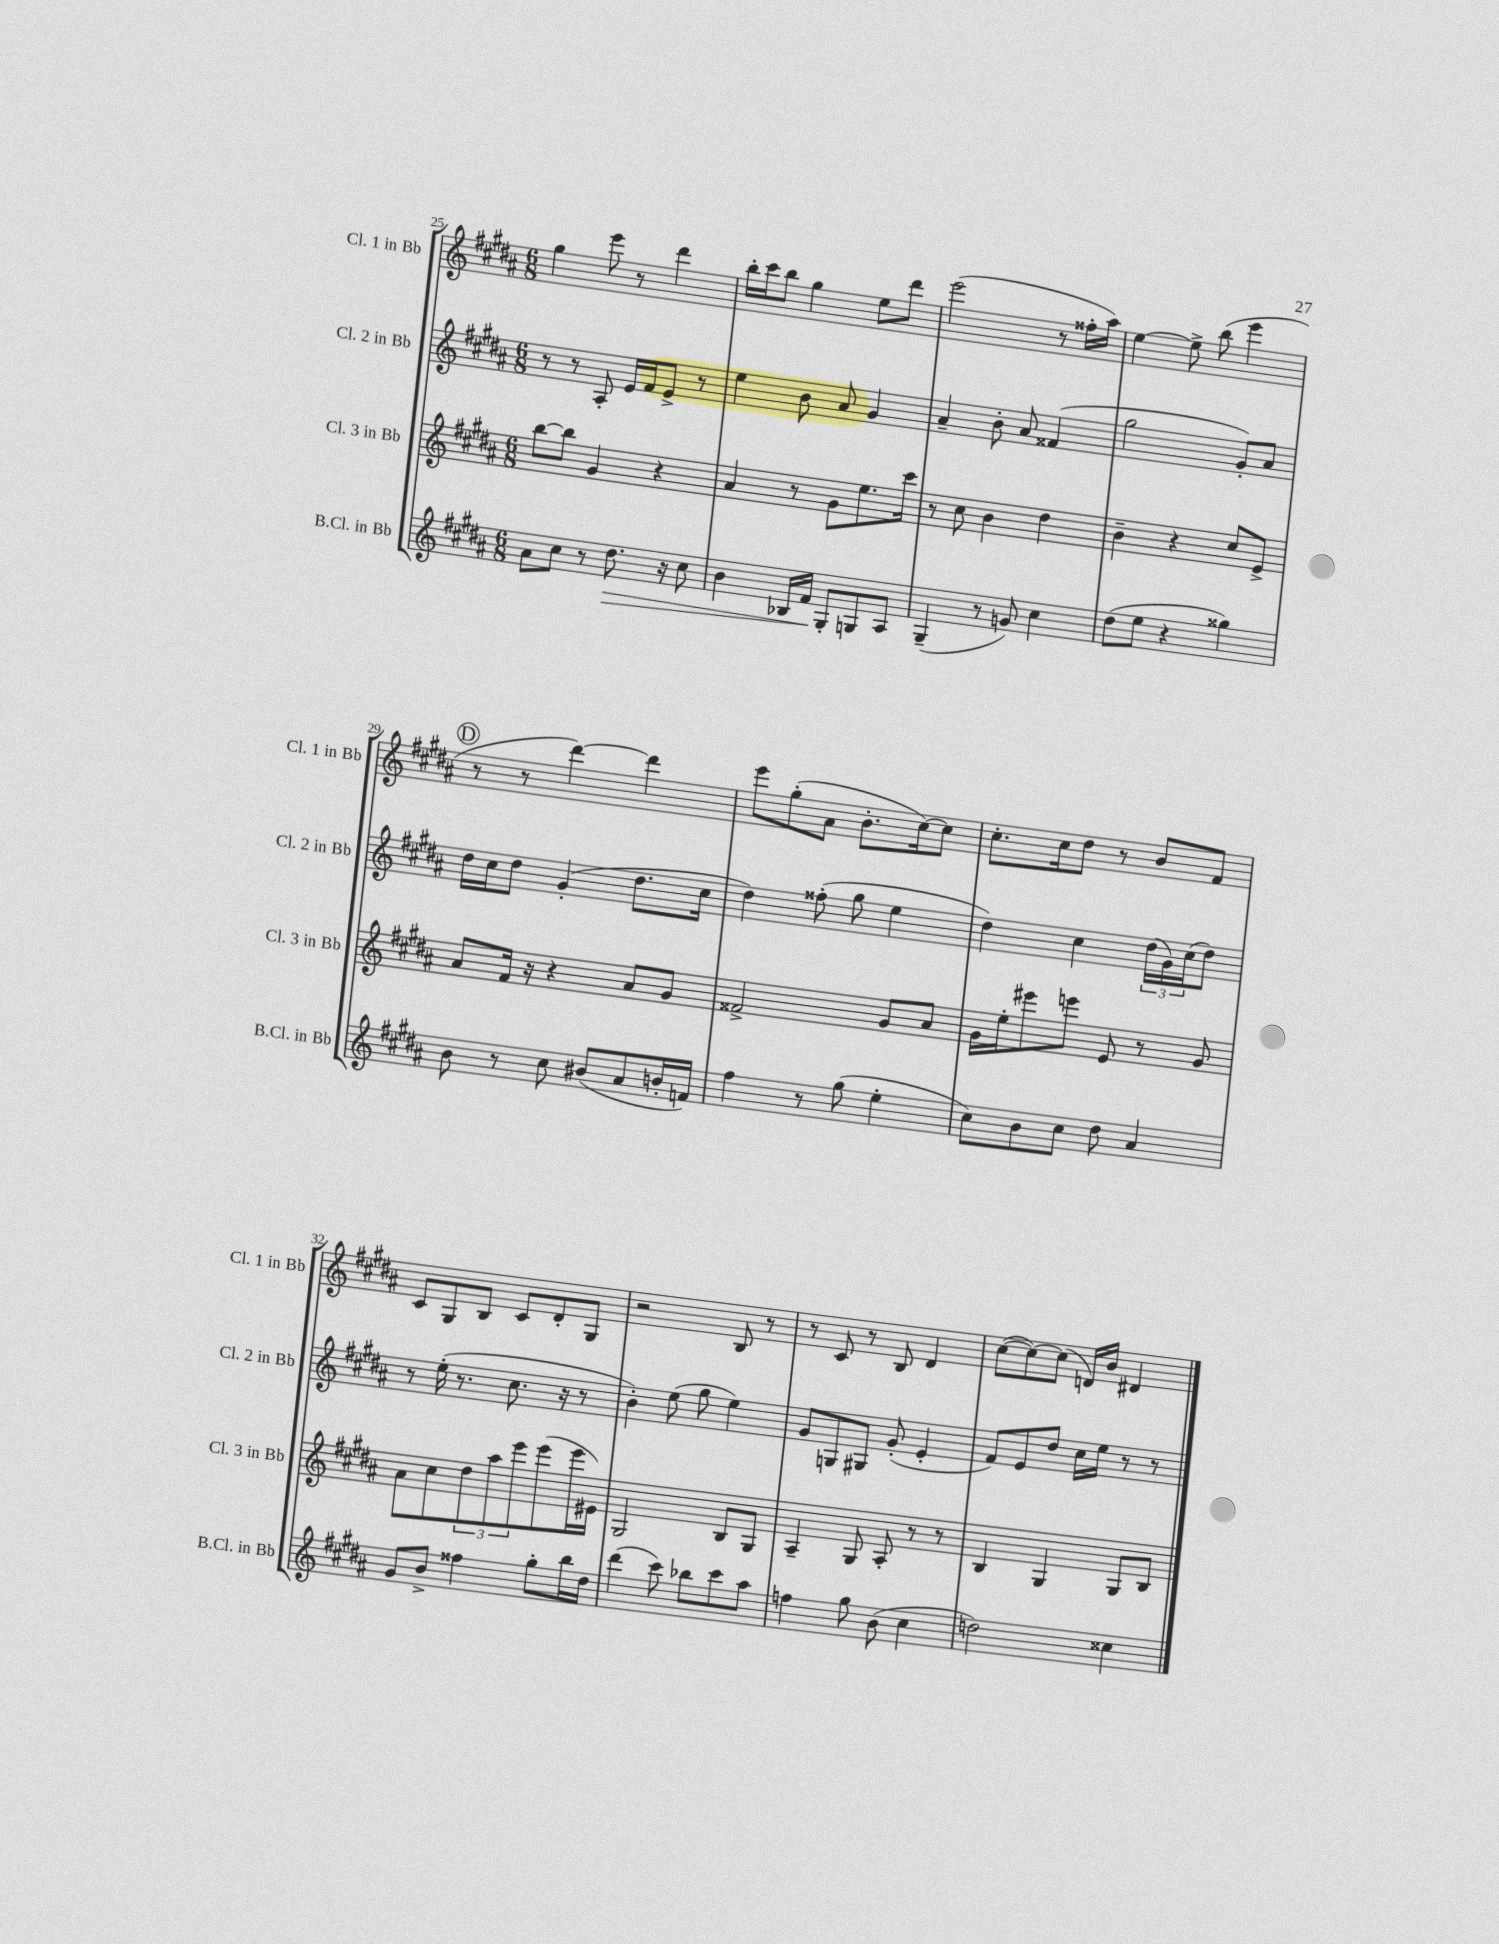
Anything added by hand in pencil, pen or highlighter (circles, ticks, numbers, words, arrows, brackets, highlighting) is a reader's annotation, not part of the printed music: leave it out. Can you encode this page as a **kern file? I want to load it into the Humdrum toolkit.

**kern	**kern	**kern	**kern
*staff4	*staff3	*staff2	*staff1
*clefG2	*clefG2	*clefG2	*clefG2
*k[f#c#g#d#a#]	*k[f#c#g#d#a#]	*k[f#c#g#d#a#]	*k[f#c#g#d#a#]
*M6/8	*M6/8	*M6/8	*M6/8
8a#\L	[8bb\L	8r	4gg#\
8cc#\J	8bb\]J	8r	.
8r	4g#/	8A#'/	8eee\
8.dd#\	.	16e/LL	8r
.	.	16f#/J	.
.	4r	8e^/J	4ddd#\
16r	.	.	.
8cc#\	.	8r	.
=	=	=	=
4b\	4a#/	4ee\	16bb'\LL
.	.	.	16ccc#\J
.	.	.	8bb\J
16B-/LL	8r	8b\	4gg#\
16f#/JJ	.	.	.
8G#'/L	8g#\L	8a#/	.
8G/	8.ee\	4g#/	8ee\L
8A#/J	.	.	8ddd#\J
.	16ccc#\Jk	.	.
=	=	=	=
(4G#~/	8r	4a#~/	(2eee\
.	8cc#\	.	.
8r	4b\	8b'\	.
8g/)	.	8a#/	.
4cc#\	4dd#\	(4f##/	8r
.	.	.	16ff##'\LL
.	.	.	16aa#\JJ)
=	=	=	=
(8dd#\L	4b~\	2gg#\	[4ee\
8ee\J	.	.	.
4r	4r	.	8ee^\]
.	.	.	(8bb\
4gg##\)	8cc#/L	8g#'/L)	4eee\
.	8e^/J	8a#/J	.
=	=	=	=
8b\	8a#/L	16dd#\LL	8r
.	.	16cc#\J	.
8r	16f#/Jk	8dd#\J	8r
.	16r	.	.
8cc#\	4r	(4g#'/	[4ddd#\)
(8b#/L	.	.	.
8a#/	8a#/L	8.dd#\L	4ddd#\]
16b'/L	8g#/J	.	.
16f/JJ)	.	16cc#\Jk	.
=	=	=	=
4ff#\	2f##^/	4dd#\)	8eee\L
.	.	.	(8gg#'\
8r	.	(8ff##'\	8a#\J
(8gg#\	.	8gg#\	8.b'\L
4ee'\	8g#/L	4ee\	.
.	.	.	[16cc#\k)
.	8a#/J	.	8cc#\]J
=	=	=	=
8cc#\L)	16g#\LL	4dd#\)	8.cc#'\L
.	16ee'\J	.	.
8b\	8eee#\	.	.
.	.	.	16cc#\k
8cc#\J	8eee\J	4cc#\	8dd#\J
8dd#\	8e/	.	8r
4a#/	8r	(24dd#\LL	8b/L
.	.	24g#\)	.
.	.	(24cc#\J	.
.	8g#/	8dd#\J)	8f#/J
=	=	=	=
8g#/L	8a#\L	8r	8c#/L
8b^/J	8cc#\	(16ee'\	8G#/
.	.	8.r	.
4ff##\	12dd#\	.	8B/J
.	12aa#\	.	.
.	.	8.cc#\	8c#/L
.	12eee\	.	.
8gg#'\L	(8eee\	.	8d#'/
.	.	16r	.
16bb\L	16eee\L	8r	8G#/J
16dd#\JJ	16e#\JJ)	.	.
=	=	=	=
(4ddd#\	2G#/	4b'\)	2r
8ccc#\)	.	(8ee\	.
8bb-\L	.	8gg#\	.
8ccc#\	8B/L	4ee\)	8B/
8aa#\J	8G#/J	.	8r
=	=	=	=
4ff\	4A#~/	8g#/L	8r
.	.	8G/	8c#/
8gg#\	8G#/	8G#/J	8r
(8b\	8A#'/	(8g#'/	8B/
4cc#\	8r	4e'/	4d#/
.	8r	.	.
=	=	=	=
2dd\)	4B/	8f#/L)	([8cc#\L
.	.	8e/	8cc#\_)
.	4G#/	8dd#/J	(8cc#\]J
.	.	16cc#\LL	16d/LL)
.	.	16ee\JJ	16b/JJ
4cc##\	8G#/L	8r	4d#/
.	8B/J	8r	.
==	==	==	==
*-	*-	*-	*-
